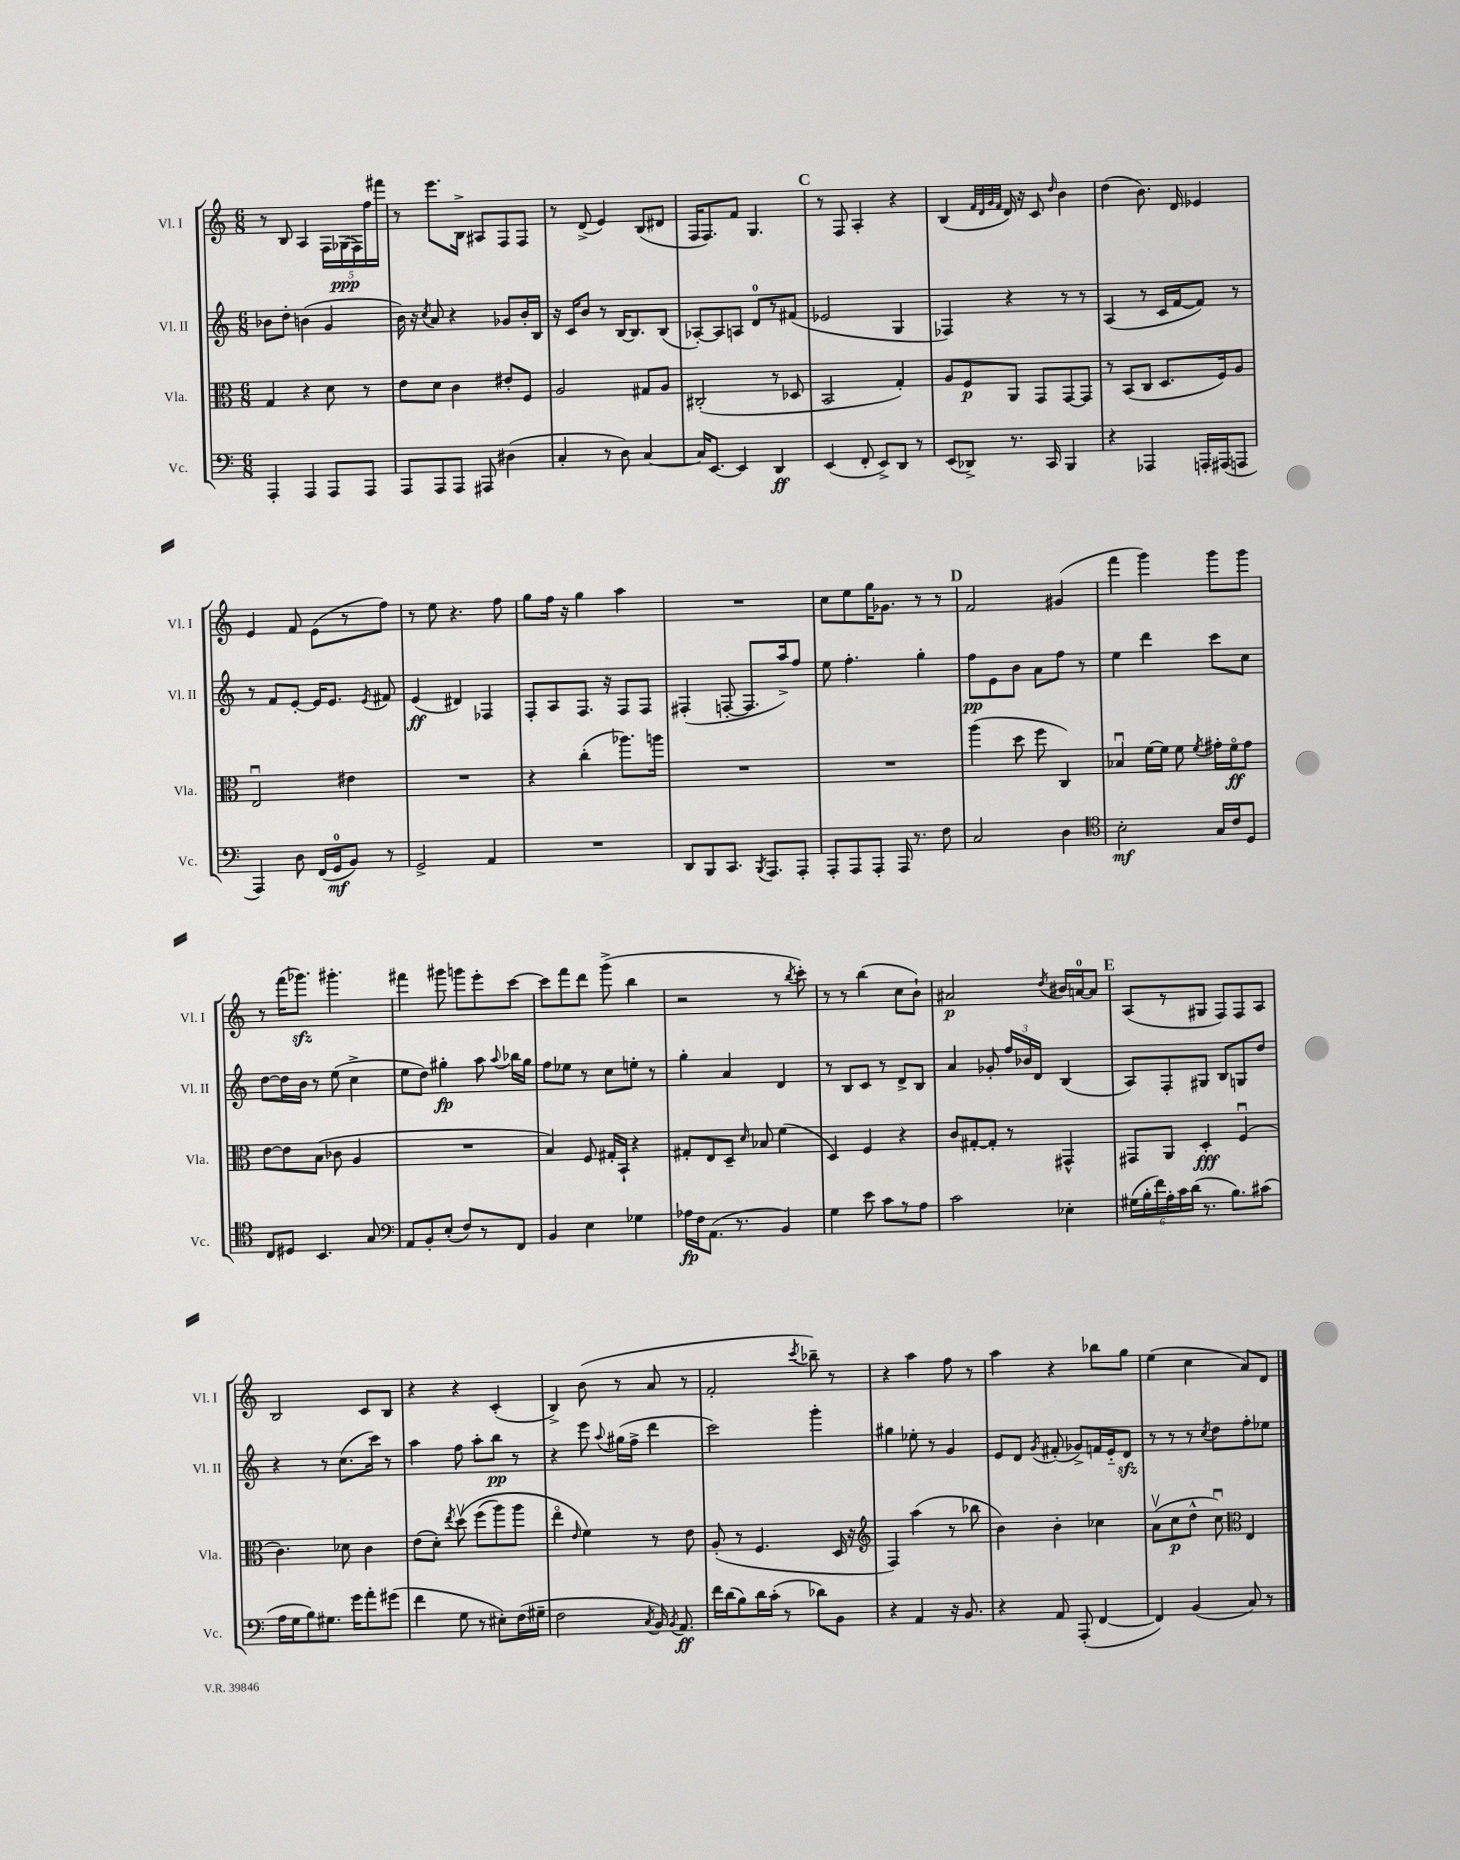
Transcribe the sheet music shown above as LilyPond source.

<<
\new StaffGroup <<
\new Staff = "s0" \with { instrumentName = "Vl. I" shortInstrumentName = "Vl. I" } {
    \clef treble \key c \major \numericTimeSignature \time 6/8
    \autoBeamOff r8 b8 a4 \tuplet 5/4 { f16[ ges16\ppp( f16) f''16 fis'''16] } |
    r8 e'''8.[ b16]-> ais8[ f8 f8] |
    r8 d'8->( e'4) b8[( dis'8] |
    f16[ f8.) f'8] g4. |
    \mark \markup { \bold "C" } r8 f8 a4-. r4 |
    b4( \grace { f'32[ d'32 g'32 f'32] } d'16) r16 c'8 \grace { d''16 } b'4 |
    d''4( b'8.) d'16 ees'4 |
    e'4 f'8 e'8[( r8 f''8]) |
    r8 e''8 r4. f''8 |
    g''8[ f''16] r16 g''4 a''4 |
    R2. |
    c''8[ e''8 g''16 ges'8.] r8 r8 |
    \mark \markup { \bold "D" } f'2 gis'4( |
    f'''4 g'''4) g'''8[ g'''8] |
    r8 f'''16[( ges'''8.]\sfz) gis'''4.-. |
    fis'''4 gis'''8 g'''8[ e'''8-. c'''8]~ |
    c'''8[ f'''8 d'''8] g'''8->( b''4 |
    r2 r8 \acciaccatura { b''8 } c'''8-.) |
    r8 r8 b''4( c''8[ b'8]-!) |
    ais'2\p \acciaccatura { d''8 } bis'16[ a'16-0~ a'8] |
    \mark \markup { \bold "E" } a8[( r8 gis8] f8[) f8 a8] |
    b2 c'8[ b8] |
    r4 r4 c'4-.( |
    b4->) b'8( r8 a'8 r8 |
    f'2-. \acciaccatura { c'''8 } bes''8--) r8 |
    r4 a''4 f''8 r8 |
    a''4 r4 bes''8[ g''8] |
    e''4( c''4 a'8[) d'8] \bar "|." |
}
\new Staff = "s1" \with { instrumentName = "Vl. II" shortInstrumentName = "Vl. II" } {
    \clef treble \key c \major \numericTimeSignature \time 6/8
    \autoBeamOff bes'8[ d''8]-. b'4( g'4 |
    b'16) r16 \acciaccatura { c''8 } a'8 r4 ges'8[ b'16-. b16] |
    r16 c'16[ b'8] r8 b16[~ b8. b8]( |
    aes8[~-.) aes8 a8] d'8[-0 r8 fis'8]( |
    \mark \markup { \bold "C" } ees'2 g4 |
    fes4) r4 r8 r8 |
    a4( r8 c'16[ f'16~ f'8]) r8 |
    r8 f'8[ e'8]~-. e'16[ e'8.] \acciaccatura { e'8 } fis'8 |
    e'4\ff( dis'4) fes4 |
    f8[-. a8 f8.] r16 f8[ f8] |
    fis4-.( f8~-. f8.[ a''16->) f''8] |
    e''8 f''4.-. g''4-. |
    \mark \markup { \bold "D" } f''8[\pp e'8 b'8] a'8[ f''8] r8 |
    e''4 d'''4 c'''8[ c''8] |
    d''8[~ d''16 b'16] r8 e''8( c''4-> |
    e''8[ d''8]) gis''4-.\fp a''8 \appoggiatura { a''8 } bes''16[ gis''16] |
    f''8[ ees''8] r8 c''8[ e''8]-. r8 |
    g''4-. a'4 d'4 |
    r8 b8[ c'8] r8 d'8[-> b8] |
    a'4 ges'8-. \tuplet 3/2 { f''16[ bes'16 d'16] } b4( |
    \mark \markup { \bold "E" } a8[) f8-. gis8] b8[ g8 d''8] |
    r4 r8 c''8.[( c'''16]) r8 |
    a''4 f''8 a''8[-. b''8]\pp r8 |
    r4 e'''8 \appoggiatura { a''8 } gis''16[( f''16]-> d'''4 |
    c'''2) g'''4-. |
    gis''4 ees''8-. r8 g'4 |
    e'8[ d'8] \acciaccatura { g'8 } fis'8-.( ges'8[->) f'16 e'16-_ d'8]\sfz |
    r8 r8 r8 \acciaccatura { c''8 } d''8[ f''8-. ees''8] \bar "|." |
}
\new Staff = "s2" \with { instrumentName = "Vla." shortInstrumentName = "Vla." } {
    \clef alto \key c \major \numericTimeSignature \time 6/8
    \autoBeamOff g4 r4 d'8 r8 |
    e'8[ d'8] c'4 eis'8[-. f8] |
    a2 gis8[ a8] |
    cis2-.( r8 des8 |
    \mark \markup { \bold "C" } b,2 g4-.) |
    a8[ f8\p a,8] g,8[ g,8~ g,8] |
    r8 b,8[( c8] d8.[ f16) a8] |
    e2\downbow eis'4 |
    R2. |
    r4 c''4-.( aes''8.[) a''16] |
    R2. |
    R2. |
    \mark \markup { \bold "D" } a''4( d''8 f''8 c4) |
    bes4\downbow f'16[~ f'16] f'8 \acciaccatura { f'8 } gis'16[-. f'16\flageolet\ff gis'8] |
    e'8[~ e'8 b8]( ces'8 a4 |
    R2. |
    b4) f8 gis16[-. b,16]-! r4 |
    gis8[-. e8 d8]-- \grace { d'16 } bes8 f'4( |
    d4) f4 r4 |
    c'8[ gis8~-. gis8]-. r8 gis,4-^ |
    \mark \markup { \bold "E" } gis,8[ a,8] d4-.\fff f4\downbow( |
    c'4.) des'8 c'4 |
    e'8[( d'8]-.) \acciaccatura { e''8 } d''8\upbow\( f''8[( a''8) a''8] |
    e''4\flageolet \grace { e'16 } f'4\) r8 e'8 |
    a8-.( r8 f4. d16 r16 |
    \clef treble f4) a''4( r8 bes''8 |
    b'4) b'4-. ces''4 |
    a'8[\upbow( c''8\p d''8]-^ c''8\downbow) \clef alto e4 \bar "|." |
}
\new Staff = "s3" \with { instrumentName = "Vc." shortInstrumentName = "Vc." } {
    \clef bass \key c \major \numericTimeSignature \time 6/8
    \autoBeamOff a,,4-. a,,4 a,,8[ a,,8] |
    a,,8[ a,,8 a,,8] ais,,8 dis4( |
    c4-. r8 d8) c4~ |
    c16[ e,8.]~ e,4 d,4\ff |
    \mark \markup { \bold "C" } e,4( f,8-. e,8[->) d,8] r8 |
    e,8[( des,8]->) r8. c,16 b,,4 |
    r4 aes,,4 a,,16[-. ais,,16( a,,8] |
    a,,4) d8 f,16[( g,16-0\mf b,8]) r8 |
    g,2-> a,4 |
    R2. |
    d,8[ b,,8 c,8.] \acciaccatura { b,,8 } a,,8.[ a,,8]-. |
    a,,8[-. a,,8 a,,8]-. a,,16 r8. f8 |
    \mark \markup { \bold "D" } c2 d4 |
    \clef tenor b2-.\mf g16[ c'16 d8] |
    c8[ dis8] b,4. g8 |
    \clef bass a,8[ b,8-. e8]-.( f8[) r8 f,8] |
    b,4 e4 ges4 |
    aes16[\fp f16 a,8.]( r8. b,4) |
    g4 e'8 c'8[ r8 a8] |
    c'2 ees4-. |
    \mark \markup { \bold "E" } \tuplet 6/4 { gis16[( b16-. f'16) a16-. c'16 d'16]( } r8. b8.[) cis'8]( |
    a16[ g16 b8) gis8.] g'16[ a'8-. gis'8]( |
    f'4 g8 r8 eis8[-.) f16( gis16]-- |
    f2 \acciaccatura { c8 } b,16) \acciaccatura { b,8 } a,8.\ff |
    f'16[ d'16( b8) d'16 c'16]-.( r8 des'8[) b,8] |
    r4 a,4 r16 b,8. |
    r4 a,8 a,,8-.( f,4~ |
    f,4) b,4( c8) r8 \bar "|." |
}
>>
>>
\layout { \context { \Score \remove "Bar_number_engraver" } }
